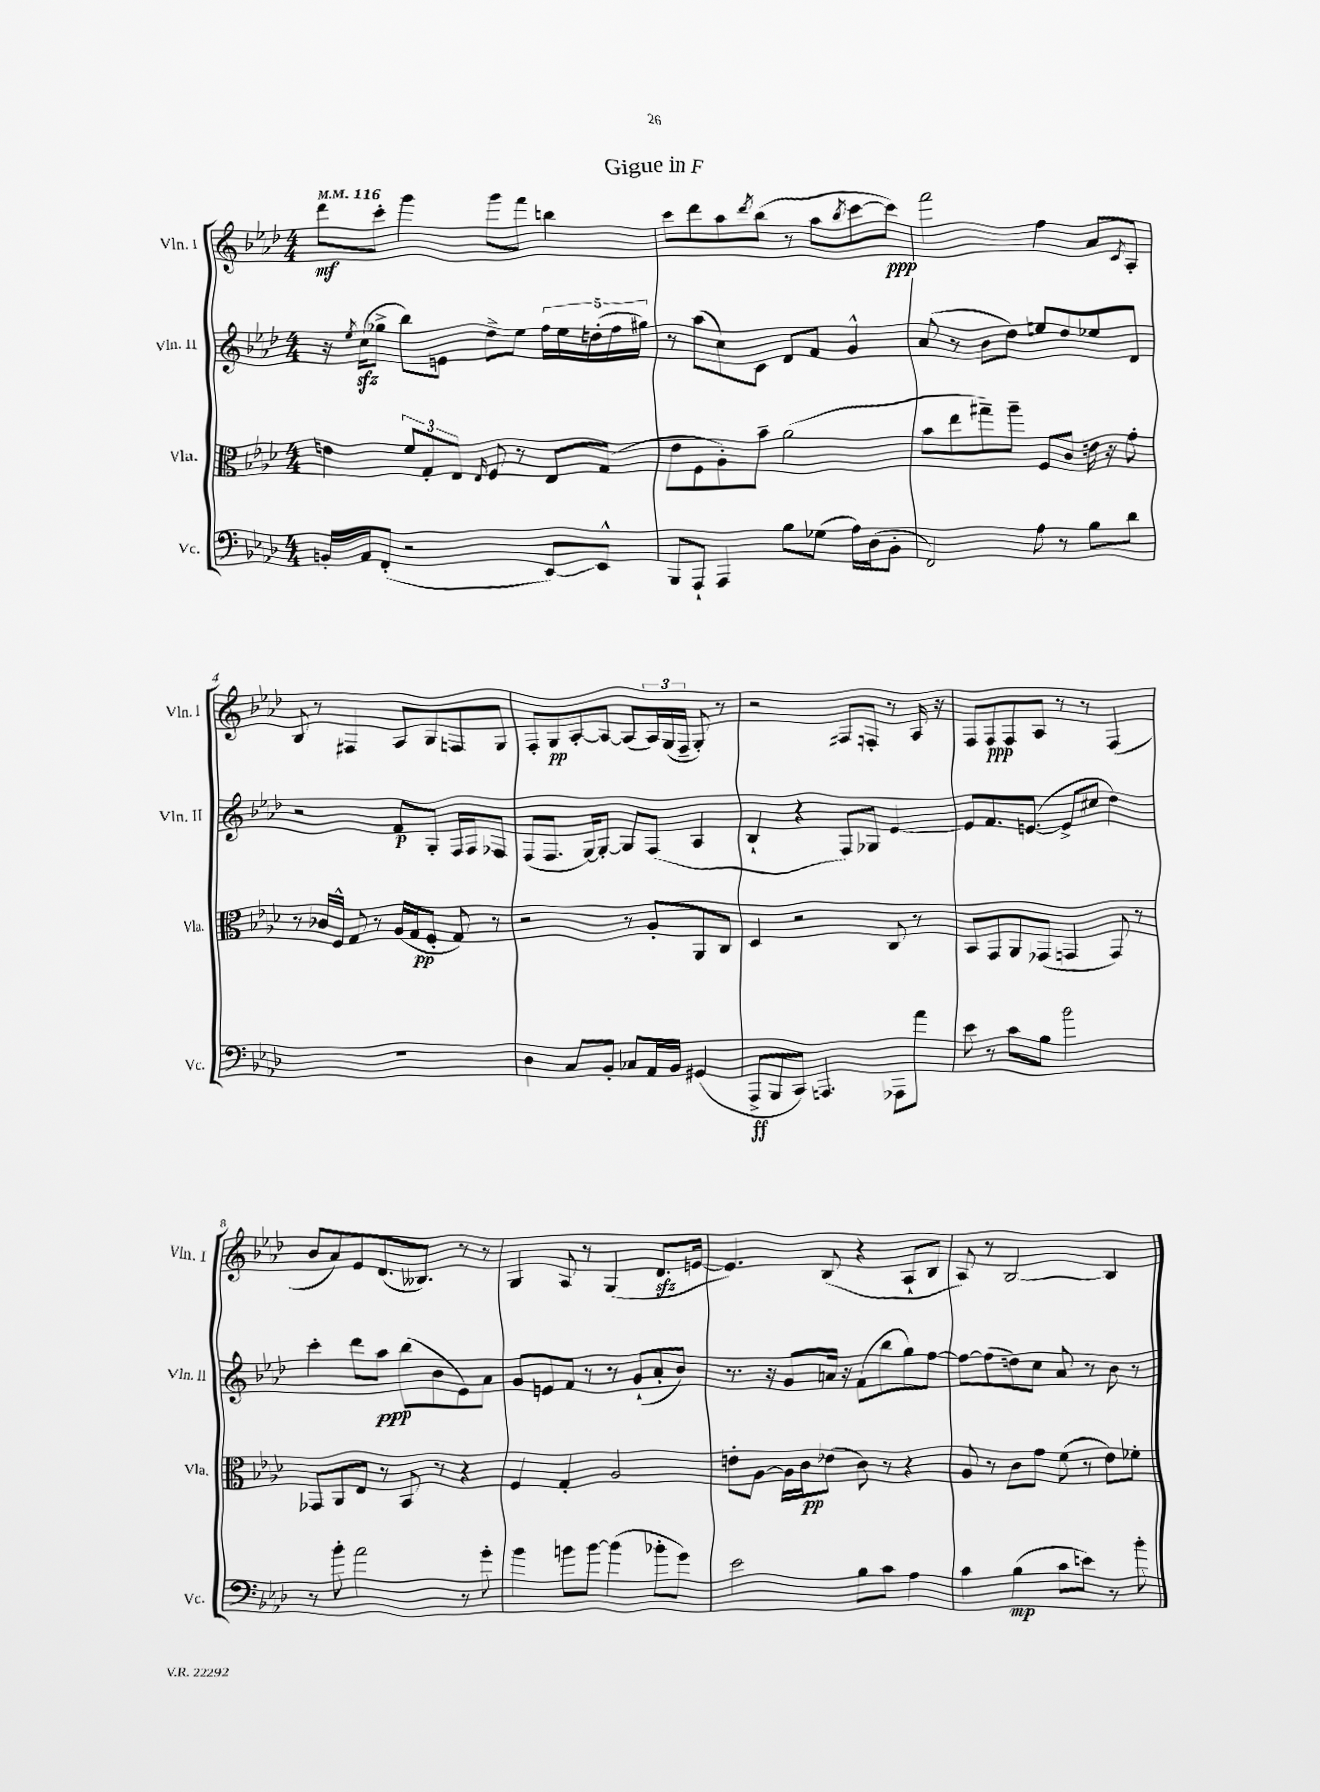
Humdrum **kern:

**kern	**dynam	**kern	**dynam	**kern	**dynam	**kern	**dynam
*part4	*part4	*part3	*part3	*part2	*part2	*part1	*part1
*staff4	*staff4	*staff3	*staff3	*staff2	*staff2	*staff1	*staff1
*I"Vc.	*	*I"Vla.	*	*I"Vln. II	*	*I"Vln. I	*
*I'Vc.	*	*I'Vla.	*	*I'Vln. II	*	*I'Vln. I	*
*clefF4	*	*clefC3	*	*clefG2	*	*clefG2	*
*k[b-e-a-d-]	*	*k[b-e-a-d-]	*	*k[b-e-a-d-]	*	*k[b-e-a-d-]	*
*M4/4	*	*M4/4	*	*M4/4	*	*M4/4	*
*MM116	*	*MM116	*	*MM116	*	*MM116	*
=1	=1	=1	=1	=1	=1	=1	=1
16BBn'/LL	.	4en\	.	16r	.	8ddd-\L	mf
.	.	.	.	8qee-/	.	.	.
16AA-/J	.	.	.	(16cczz\KL	.	.	.
(8FF'/J	.	.	.	8gg-X^\J	.	8ccc'\J	.
2r	.	12f/L	.	8bb-\L)	.	4ggg\	.
.	.	12G'/	.	.	.	.	.
.	.	.	.	8en\J	.	.	.
.	.	12E-/J	.	.	.	.	.
.	.	16qqE-/	.	.	.	.	.
.	.	8F/	.	8dd-^\L	.	8ggg\L	.
.	.	8r	.	8ee-\J	.	8fff\J	.
[8EE-/L)	.	8E-/L	.	20ff\LL	.	4bbn\	.
.	.	.	.	20ee-\	.	.	.
.	.	.	.	(20ddn'\	.	.	.
8EE-^^/J]	.	(8G/J	.	.	.	.	.
.	.	.	.	20ff\	.	.	.
.	.	.	.	20gg#X\JJ)	.	.	.
=2	=2	=2	=2	=2	=2	=2	=2
8BBB-/L	.	8e-\L	.	8r	.	8ccc\L	.
8AAA-`/J	.	8F\	.	(8aa-\L	.	8ddd-\	.
4AAA-/	.	8A-'\)	.	8cc\)	.	8aa-\	.
.	.	.	.	.	.	8qddd-/	.
.	.	8b-~\J	.	8c\J	.	(8bb-\J	.
8B-\L	.	(2a-\	.	8d-/L	.	8r	.
(8G-X\J	.	.	.	8f/J	.	8aa-\L	.
.	.	.	.	.	.	8qbb-/	.
16A-\LL)	.	.	.	4g^^/	.	[8ccc\	.
(16D-\J	.	.	.	.	.	.	.
8BB-'\J	.	.	.	.	.	8ccc\J])	ppp
=3	=3	=3	=3	=3	=3	=3	=3
2FF/)	.	8b-\L	.	(8a-/	.	2fff\	.
.	.	8ee-\	.	8r	.	.	.
.	.	8gg#X~\)	.	8b-\L	.	.	.
.	.	8aa-~\J	.	8dd-\J)	.	.	.
8A-\	.	8F/L	.	8een/L	.	4ff\	.
8r	.	8c/J	.	8dd-/	.	.	.
8B-\L	.	16en\	.	8ee-X/	.	8a-/L	.
.	.	16r	.	.	.	.	.
.	.	.	.	.	.	8qc/	.
8d-\J	.	8g'\	.	8d-/J	.	8A-'/J	.
!!LO:LB:g=z
=4	=4	=4	=4	=4	=4	=4	=4
1r	.	8r	.	2r	.	8B-/	.
.	.	16c-X/LL	.	.	.	8r	.
.	.	16F^^/JJ	.	.	.	.	.
.	.	8G/	.	.	.	4F#X/	.
.	.	8r	.	.	.	.	.
.	.	(16A-/LL	.	8f/L	p	8A-/L	.
.	.	16G/J	pp	.	.	.	.
.	.	8F'/J	.	8G'/J	.	8G/	.
.	.	8G/)	.	16F/LL	.	8Fn/	.
.	.	.	.	16F/J	.	.	.
.	.	8r	.	8F-X/J	.	8G/J	.
=5	=5	=5	=5	=5	=5	=5	=5
4D-\	.	2r	.	(8F/L	.	8F'/L	.
.	.	.	.	8.F/J	.	8G/	pp
8C/L	.	.	.	.	.	[8A-'/	.
.	.	.	.	[16G/KL)	.	.	.
8BB-'/J	.	.	.	8G'/J_	.	8A-/J_	.
8C-X/L	.	8r	.	8G/L]	.	(8A-/L]	.
16AA-/L	.	8A-'/L	.	(8F/J	.	24A-/L)	.
.	.	.	.	.	.	(24G/	.
16BB-/JJ	.	.	.	.	.	.	.
.	.	.	.	.	.	24F~/JJ	.
(4GG#X/	.	8AA-/	.	4A-/	.	8G'/)	.
.	.	8C/J	.	.	.	8r	.
=6	=6	=6	=6	=6	=6	=6	=6
8AAA-^/L	ff	4D-/	.	4B-`/	.	2r	.
8BBB-/	.	.	.	.	.	.	.
8CC/J)	.	2r	.	4r	.	.	.
4.AAAn/	.	.	.	.	.	.	.
.	.	.	.	8F/L)	.	8F#X/L	.
.	.	.	.	8G-X/J	.	8Fn'/J	.
8AAA-X\L	.	8C/	.	[4e-/	.	8r	.
8a-\J	.	8r	.	.	.	16A-/	.
.	.	.	.	.	.	16r	.
=7	=7	=7	=7	=7	=7	=7	=7
8e-\	.	8BB-/L	.	8e-/L]	.	8F/L	.
8r	.	8GG/	.	8.f/	.	8F/	ppp
8c\L	.	8AA-/	.	.	.	8F/	.
.	.	.	.	([8.en/J	.	.	.
8B-\J	.	(8GG-X/J	.	.	.	8A-/J	.
2b-\	.	4GGn/	.	8e^/L]	.	8r	.
.	.	.	.	8cc#X/J	.	8r	.
.	.	8GG/)	.	4dd-\)	.	(4F/	.
.	.	8r	.	.	.	.	.
!!LO:LB:g=z
=8	=8	=8	=8	=8	=8	=8	=8
8r	.	8GG-X/L	.	4ccc'\	.	8b-/L	.
8b-'\	.	8AA-/	.	.	.	8a-/)	.
2a-\	.	8E-/J	.	8ddd-\L	.	8e-/	.
.	.	8r	.	8aa-\J	ppp	(8.d-/	.
.	.	8BB-/	.	(8bb-\L	.	.	.
.	.	.	.	.	.	8.B--X/J)	.
.	.	8r	.	8b-\	.	.	.
8r	.	4r	.	8e-\)	.	8r	.
8g'\	.	.	.	8a-\J	.	8r	.
=9	=9	=9	=9	=9	=9	=9	=9
4b-\	.	4F/	.	8g/L	.	4G/	.
.	.	.	.	8en/	.	.	.
8bn\L	.	4G'/	.	8f/J	.	8A-/	.
[8b\J	.	.	.	8r	.	8r	.
(4b\]	.	2A-/	.	8r	.	(4G/	.
.	.	.	.	(8g`/L	.	.	.
8b-X'\L	.	.	.	8a-'/	.	8.d-zz/L	.
8g\J)	.	.	.	8b-/J)	.	.	.
.	.	.	.	.	.	[16en/Jk	.
=10	=10	=10	=10	=10	=10	=10	=10
2e-\	.	8en'\L	.	8.r	.	4.e/])	.
.	.	[8A-\J	.	.	.	.	.
.	.	.	.	16r	.	.	.
.	.	16A-\LL]	.	8g/L	.	.	.
.	.	16c\J	pp	.	.	.	.
.	.	(8e-X\J	.	16an/Jk	.	(8B-/	.
.	.	.	.	16r	.	.	.
8B-\L	.	8c\)	.	(8f\L	.	4r	.
8c\J	.	8r	.	8bb-\	.	.	.
4A-\	.	4r	.	8gg\)	.	8A-`/L	.
.	.	.	.	[8ff\J	.	8B-/J	.
=11	=11	=11	=11	=11	=11	=11	=11
4c\	.	8A-/	.	8ff\L_	.	8A-/)	.
.	.	8r	.	(8ff\]	.	8r	.
(4B-\	mp	8c\L	.	8ddn\)	.	[2B-/	.
.	.	8g\J	.	8cc\J	.	.	.
8c\L	.	(8f\	.	8a-/	.	.	.
8en\J)	.	8r	.	8r	.	.	.
8r	.	8e-\L)	.	8b-\	.	4B-/]	.
8b-'\	.	8f-X'\J	.	8r	.	.	.
==	==	==	==	==	==	==	==
*-	*-	*-	*-	*-	*-	*-	*-
